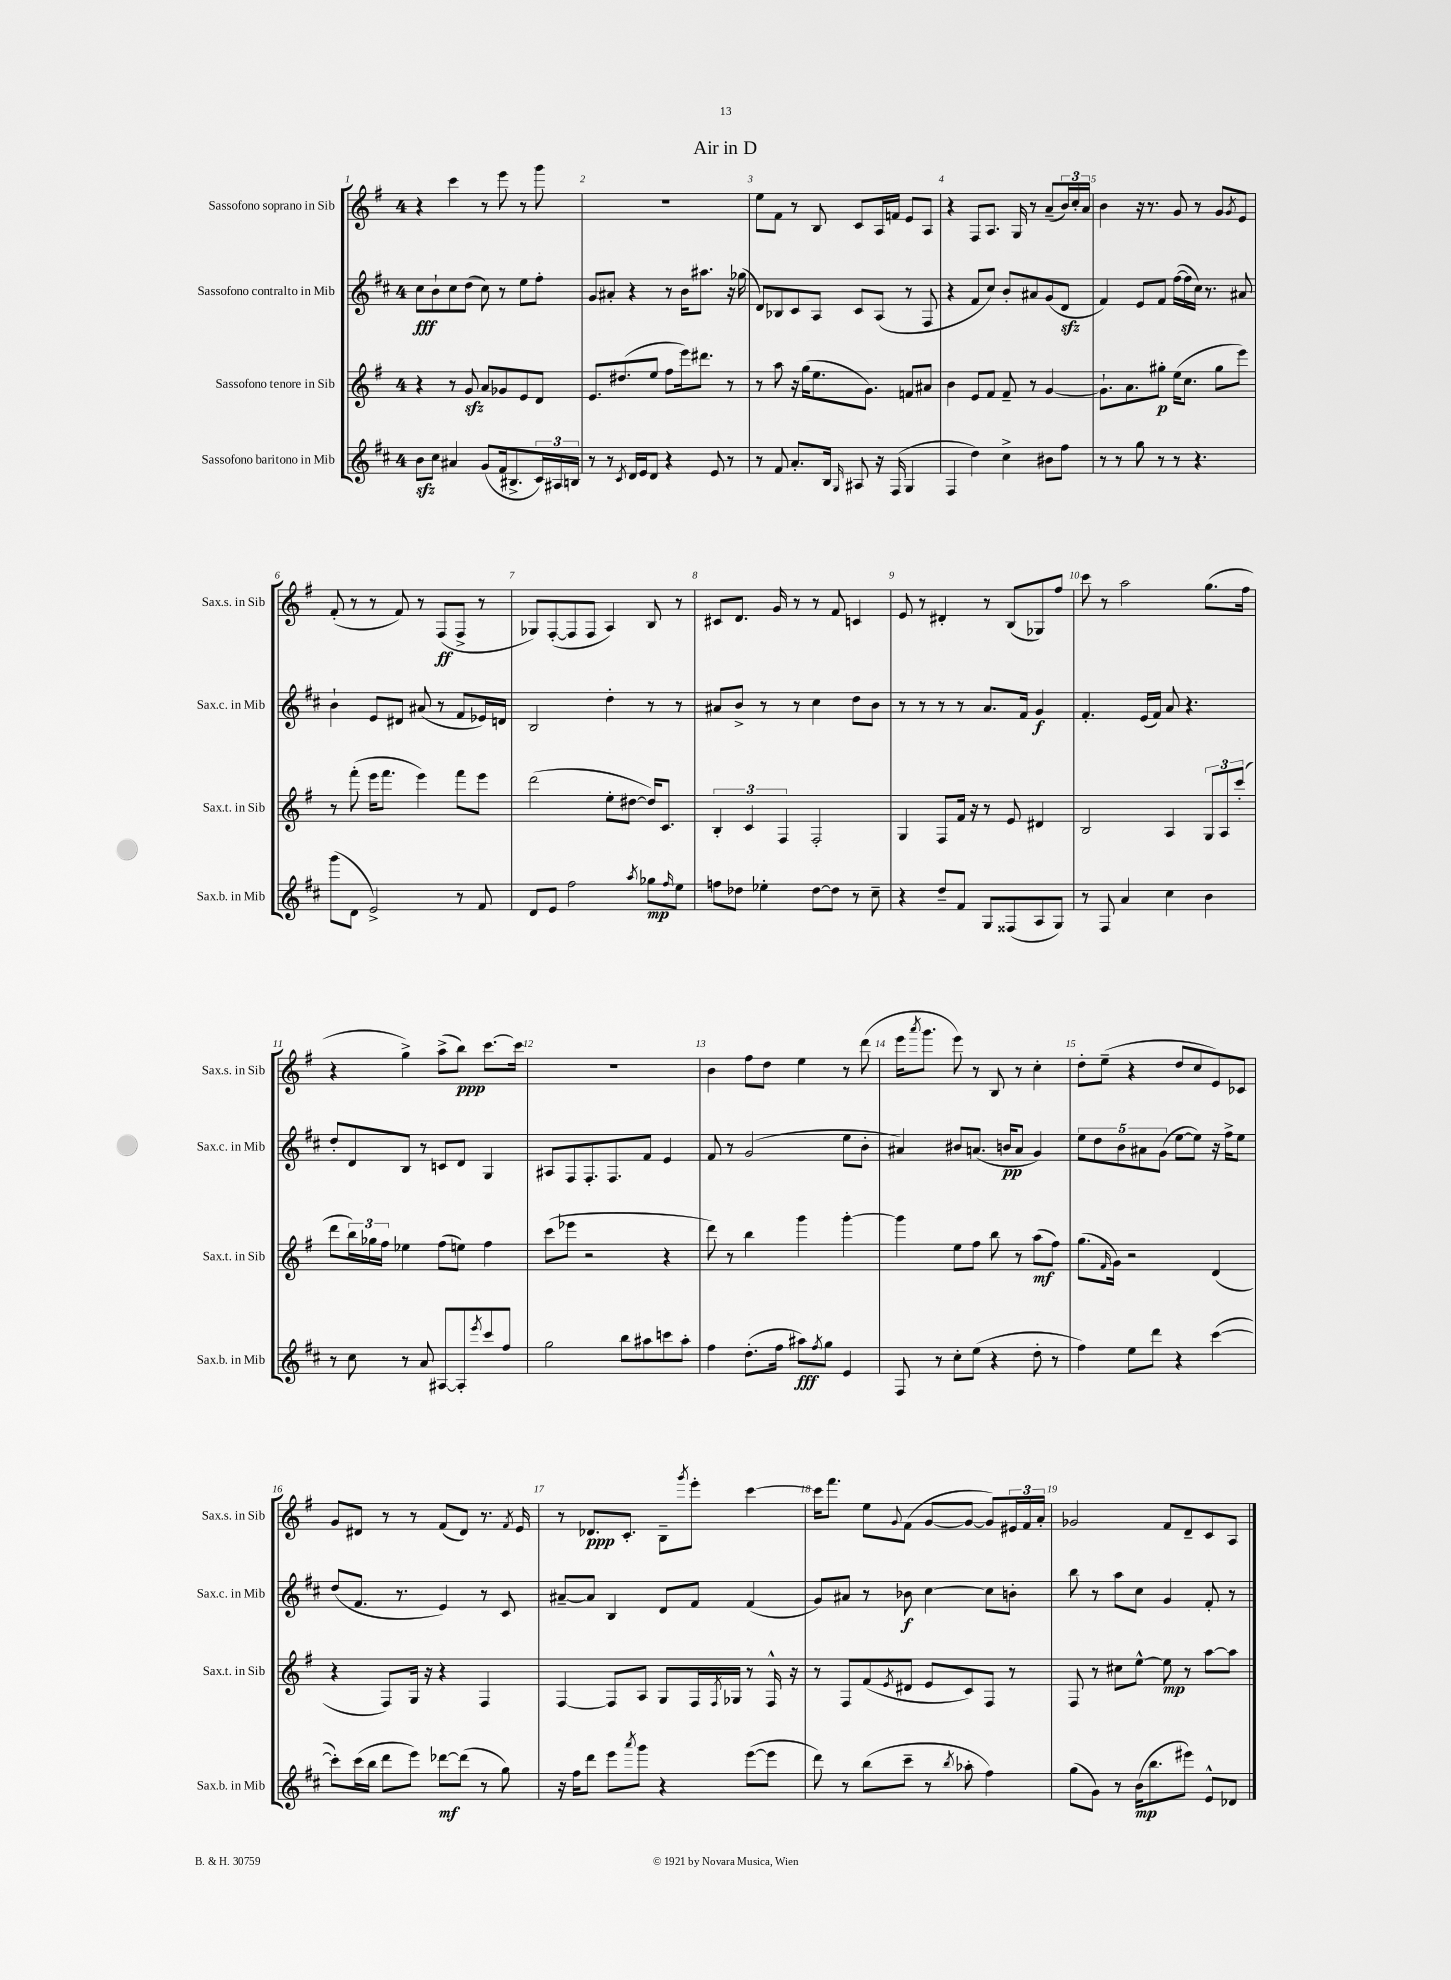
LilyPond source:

\header { title = "Air in D" }
<<
\new StaffGroup <<
\new Staff = "s0" \with { instrumentName = "Sassofono soprano in Sib" shortInstrumentName = "Sax.s. in Sib" } {
    \clef treble \key g \major \once \override Staff.TimeSignature.style = #'single-digit \time 4/4
    r4 c'''4 r8 e'''8 r8 g'''8 |
    R1 |
    e''8 fis'8 r8 b8 c'8 a16 f'16 e'8 a8 |
    r4 fis8 a8. g16 r8 a'8--( \tuplet 3/2 { b'16) c''16-. a'16 } |
    b'4 r16 r8. g'8 r8 g'8 \acciaccatura { g'8 } e'8 |
    fis'8-.( r8 r8 fis'8) r8 fis8\ff( fis8-> r8 |
    ges8) fis8~-.( fis8 fis8 a4) b8 r8 |
    cis'8 d'8. g'16 r8 r8 fis'8 c'4 |
    e'8 r8 dis'4-. r8 b8( ges8) fis''8 |
    c'''8 r8 a''2 g''8.( fis''16 |
    r4 g''4->) a''8->( b''8\ppp) c'''8.~ c'''16 |
    R1 |
    b'4 fis''8 d''8 e''4 r8 d'''8( |
    e'''16 \acciaccatura { a'''8 } g'''8. e'''8) r8 b8 r8 c''4-. |
    d''8-. e''8--( r4 d''8 c''8 e'8) ces'8 |
    g'8 dis'8 r8 r8 fis'8( dis'8) r8. \acciaccatura { fis'8 } e'16 |
    r8 des'8.\ppp c'8.-. b8-- \acciaccatura { g'''8 } e'''8-. c'''4~ |
    c'''16 fis'''8. e''8 \appoggiatura { g'8 } fis'8( g'8~ g'8~ g'8) \tuplet 3/2 { eis'16 fis'16 a'16-. } |
    ges'2 fis'8 d'8-- c'8 a8 \bar "|." |
}
\new Staff = "s1" \with { instrumentName = "Sassofono contralto in Mib" shortInstrumentName = "Sax.c. in Mib" } {
    \clef treble \key d \major \once \override Staff.TimeSignature.style = #'single-digit \time 4/4
    cis''8\fff b'8-! cis''8 d''8( cis''8) r8 e''8 fis''8-. |
    g'8 ais'8-. r4 r8 b'16 ais''8. r16 ges''16( |
    d'8) bes8 cis'8 a8 cis'8 a8( r8 fis8 |
    r4 fis'8 cis''8) b'8-. ais'8 g'8( d'8\sfz |
    fis'4) e'8 fis'8 fis''16~( fis''16 cis''16) r8. ais'8 |
    b'4-! e'8 dis'8 ais'8( r8 fis'8 ees'16) d'16 |
    b2 d''4-. r8 r8 |
    ais'8 b'8-> r8 r8 cis''4 d''8 b'8 |
    r8 r8 r8 r8 a'8. fis'16 g'4\f |
    fis'4.-. e'16( fis'16) a'8 r4. |
    d''8-. d'8 b8 r8 c'8 d'8 g4 |
    ais8 fis8 fis8.-. fis8. fis'8 e'4 |
    fis'8 r8 g'2( e''8 b'8-. |
    ais'4) bis'8 a'8.( b'16\pp a'8 g'4) |
    \tuplet 5/4 { e''8 d''8 b'8 ais'8 g'8( } e''8~ e''8) r16 fis''16-> e''8 |
    d''8( fis'8. r8. e'4) r8 cis'8 |
    ais'8~-- ais'8 b4 d'8 fis'8 fis'4( |
    g'8) ais'8 r8 bes'8\f cis''4~ cis''8 b'8-. |
    b''8 r8 a''8 cis''8 g'4 fis'8-. r8 \bar "|." |
}
\new Staff = "s2" \with { instrumentName = "Sassofono tenore in Sib" shortInstrumentName = "Sax.t. in Sib" } {
    \clef treble \key g \major \once \override Staff.TimeSignature.style = #'single-digit \time 4/4
    r4 r8 g'8\sfz a'8 ges'8 e'8 d'8 |
    e'8. dis''8.( e''8 fis''8 e'''16) dis'''8. r8 |
    r8 a''8 r16 g''16( e''8. g'8.) f'8 ais'8 |
    b'4 e'8 fis'8 fis'8-- r8 g'4~ |
    g'8.-! a'8. gis''8-.\p e''16( c''8. gis''8 e'''8) |
    r8 fis'''8-.( e'''16 fis'''8. e'''4) fis'''8 e'''8 |
    d'''2( e''8-. dis''8~ dis''16) c'8. |
    \tuplet 3/2 { b4-. c'4 fis4 } fis2-. |
    g4 fis8 fis'16 r16 r8 e'8 dis'4 |
    b2 a4 \tuplet 3/2 { g8 a8 c'''8-.( } |
    d'''8 \tuplet 3/2 { b''16) ges''16 fis''16 } ees''4 fis''8( e''8) fis''4 |
    c'''8( ees'''8 r2 r4 |
    d'''8) r8 b''4 g'''4 g'''4~-. |
    g'''4 e''8 fis''8 b''8 r8 a''8\mf( fis''8) |
    g''8.( \grace { fis'16 } g'16) r2 d'4( |
    r4 fis8) g16 r16 r4 fis4 |
    fis4~ fis8 a8 g8 fis16 \acciaccatura { fis8 } ges16 r8 fis16-^ r16 |
    r8 fis8 fis'8( \acciaccatura { e'8 } dis'8 e'8 c'8) fis8 r8 |
    fis8 r8 cis''8 e''8~-^ e''8\mp r8 a''8~ a''8 \bar "|." |
}
\new Staff = "s3" \with { instrumentName = "Sassofono baritono in Mib" shortInstrumentName = "Sax.b. in Mib" } {
    \clef treble \key d \major \once \override Staff.TimeSignature.style = #'single-digit \time 4/4
    b'8\sfz cis''8 ais'4 g'8( fis'16 bis8.-> \tuplet 3/2 { cis'16) ais16 b16 } |
    r8 r8 \acciaccatura { cis'8 } d'16 e'16 d'8 r4 e'8 r8 |
    r8 fis'8 a'8.-. b16 \grace { g16 } ais8 r16 fis16( g4 |
    fis4 d''4) cis''4-> bis'8 fis''8 |
    r8 r8 g''8 r8 r8 r4. |
    g'''8( d'8 e'2->) r8 fis'8 |
    d'8 e'8 fis''2 \acciaccatura { a''8 } ges''8\mp \grace { fis''16 } e''8 |
    f''8 des''8 ees''4-. des''8~ des''8 r8 cis''8-- |
    r4 d''8-- fis'8 g8 fisis8( a8 g8) |
    r8 fis8 a'4 cis''4 b'4 |
    r8 cis''8 r8 a'8 ais8~ ais8-. \acciaccatura { e'''8 } cis'''8 fis''8 |
    g''2 b''8 ais''8 c'''8 ais''8-. |
    fis''4 d''8.-.( fis''16 ais''8\fff) \acciaccatura { fis''8 } g''8 e'4 |
    fis8 r8 cis''8-. e''8( r4 d''8-. r8 |
    fis''4) e''8 d'''8 r4 cis'''4~( |
    cis'''8-.) cis'''16( b''16 d'''8 e'''8) des'''8~\mf des'''8( r8 g''8) |
    r16 fis''16 d'''8 e'''8 \acciaccatura { a'''8 } g'''8 r4 e'''8~( e'''8 |
    d'''8) r8 b''8( cis'''8-- r8 \acciaccatura { b''8 } aes''8-. fis''4) |
    g''8( g'8) r8 b'16\mp( b''8. eis'''8) e'8-^ des'8 \bar "|." |
}
>>
>>
\layout { \context { \Score \override BarNumber.break-visibility = ##(#f #t #t) barNumberVisibility = #all-bar-numbers-visible } }
